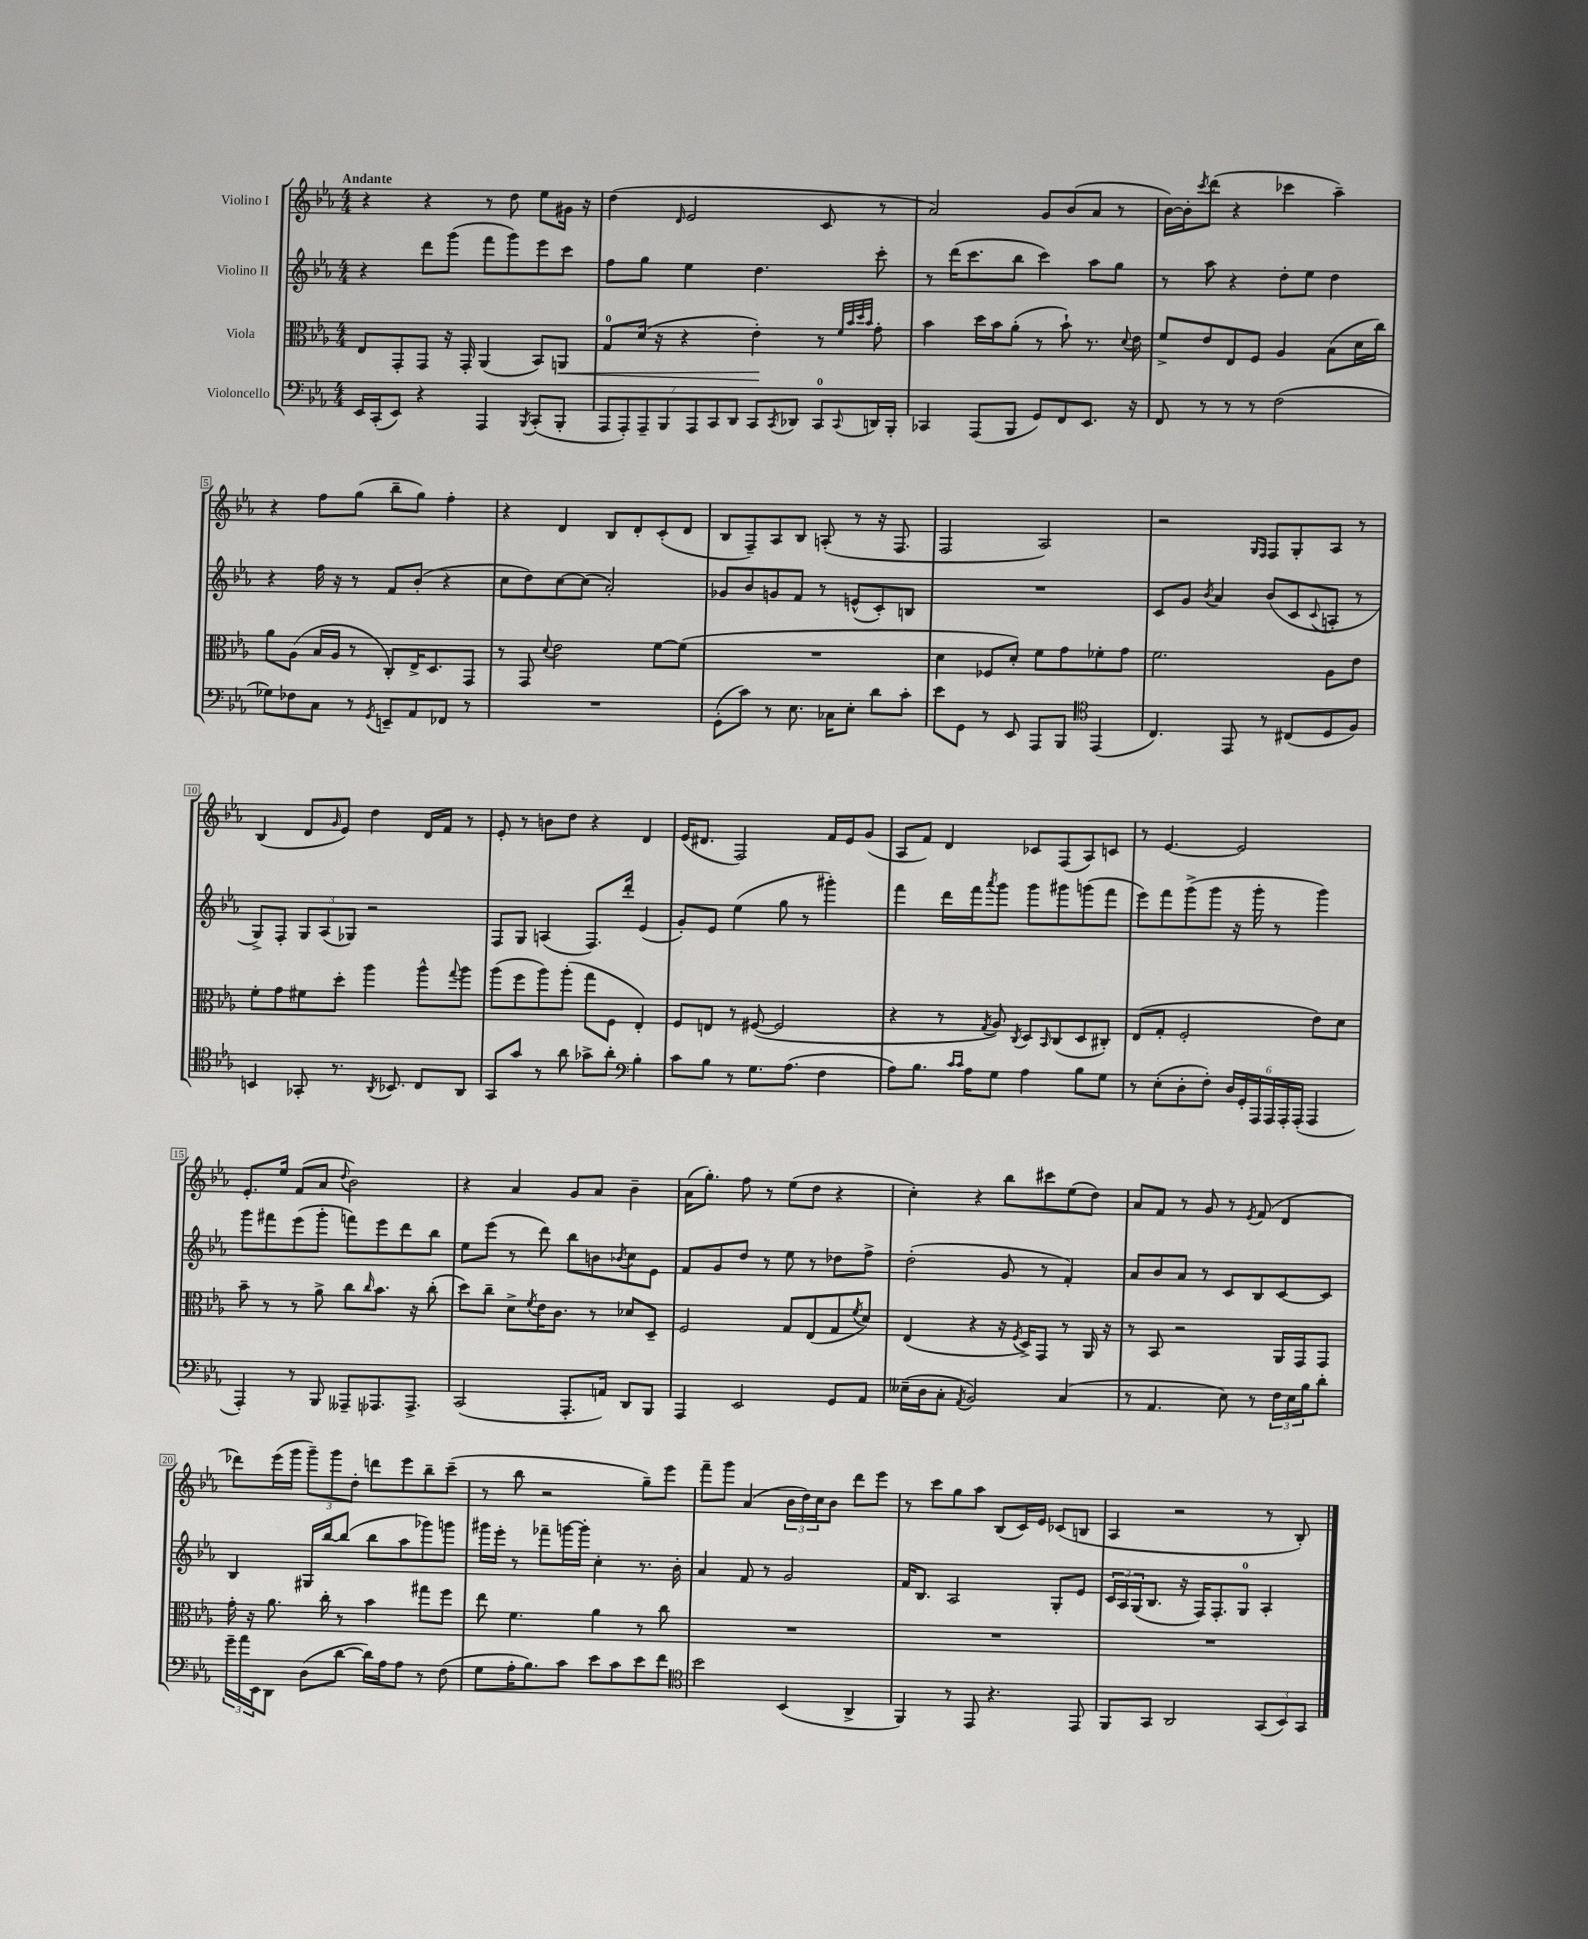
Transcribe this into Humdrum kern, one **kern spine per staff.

**kern	**kern	**dynam	**kern	**kern
*part4	*part3	*part3	*part2	*part1
*staff4	*staff3	*staff3	*staff2	*staff1
*I"Violoncello	*I"Viola	*	*I"Violino II	*I"Violino I
*clefF4	*clefC3	*	*clefG2	*clefG2
*k[b-e-a-]	*k[b-e-a-]	*	*k[b-e-a-]	*k[b-e-a-]
*M4/4	*M4/4	*	*M4/4	*M4/4
=1	=1	=1	=1	=1
!	!	!	!	!LO:TX:a:B:t=Andante
16EE-/LL	8E-/L	.	4r	4r
(16CC'/J	.	.	.	.
8EE-/J)	8GG'/	.	.	.
4r	8GG/J	.	8ddd\L	4r
.	16r	.	(8ggg\J	.
.	16GG'/	.	.	.
4AAA-/	(4AA-/	.	8fff\L	8r
.	.	.	8ggg\)	8dd\
8qBBB-/	.	.	.	.
(8CC'/L	8BB-/L)	.	8eee-\	8ee-\L
!	!	!LO:HP:b	!	!
8BBB-'/J	8AAn/J	<	8ccc\J	16g#X\Jk
.	.	.	.	16r
=2	=2	=2	=2	=2
14AAA-/L	8G/L	.	8ff\L	(4dd\
14AAA-'/)	.	.	.	.
.	(16d/Jk	.	8gg\J	.
14AAA-~/	.	.	.	.
.	16r	.	.	.
14BBB-/	.	.	.	.
.	.	.	.	16qqd/
.	4r	.	4ee-\	2e-/
14AAA-/	.	.	.	.
14CC/	.	.	.	.
14DD/J	.	.	.	.
8CC/L	4e-'\)	.	4.dd\	.
8qCC/	.	.	.	.
8DD-X/J	.	.	.	.
8CC/L	8r	[	.	8c/
.	32qqf/LLL	.	.	.
.	32qqb-/	.	.	.
.	32qqdd/	.	.	.
8qqCC/	32qqb-/JJJ	.	.	.
16DDn/L	8g'\	.	8ccc'\	8r
16BBB-'/JJ	.	.	.	.
=3	=3	=3	=3	=3
4CC-X/	4b-\	.	8r	2a-/)
.	.	.	(16ddd\KL	.
.	.	.	8.ccc\	.
(8AAA-/L	16dd\LL	.	.	.
.	16b-\J	.	.	.
8BBB-/J	(8a-'\J	.	8bb-\J	.
8GG/L)	8r	.	4ccc\)	8g/L
8FF/	8b-`\)	.	.	(8b-/
8.EE-/J	8.r	.	8aa-\L	8a-/J
.	.	.	8gg\J	8r
.	8qqd/	.	.	.
16r	16e-\	.	.	.
=4	=4	=4	=4	=4
8FF/	8f^/L	.	8r	[16b-\LL)
.	.	.	.	16b-'\J]
.	.	.	.	8qccc/
8r	8e-/	.	8aa-\	(8ddd\J
8r	8E-/	.	4r	4r
8r	8F/J	.	.	.
(2F\	4A-/	.	8dd'\L	4ccc-X\
.	.	.	8ee-\J	.
.	(8B-\L	.	4dd\	4aa-~\)
.	16d\L	.	.	.
.	16cc\JJ)	.	.	.
!!LO:LB:g=z
=5	=5	=5	=5	=5
8G-X\L)	8a-\L	.	4r	4r
8F-X\	(8A-\J	.	.	.
8C\J	16B-/LL	.	16ff\	8ff\L
.	16A-/JJ	.	16r	.
8r	8r	.	8r	(8gg\J
8qGG/	.	.	.	.
8EEn~/L	8C'/L)	.	8f/L	8bb-~\L
8AA-/	16E-^/K	.	(8b-'/J	8gg\J)
.	8.D/	.	.	.
8FF-X/J	.	.	4r	4ff'\
8r	8GG/J	.	.	.
=6	=6	=6	=6	=6
1r	8r	.	8cc\L	4r
.	8GG/	.	8dd\)	.
.	8qqd/	.	.	.
.	2e-\	.	[8cc\	4d/
.	.	.	(8cc\J]	.
.	.	.	2a-'/)	8B-/L
.	.	.	.	8d'/
.	[8f\L	.	.	(8c'/
.	(8f\J]	.	.	8d/J
=7	=7	=7	=7	=7
(8GG'\L	1r	.	8g-X/L	8B-/L
8c\J)	.	.	8b-/	8F~/)
8r	.	.	8gn/	8A-/
8.E-\	.	.	8f/J	8B-/J
.	.	.	8r	(8An'/
16C-X\KL	.	.	.	.
8E-'\J	.	.	(8en^^/L	8r
8d\L	.	.	8c'/)	16r
.	.	.	.	8.F/
8c'\J	.	.	8Bn/J	.
=8	=8	=8	=8	=8
8e-\L	4d\	.	1r	2F/
8GG\J	.	.	.	.
8r	8F-X/L	.	.	.
8EE-/	8d'/J)	.	.	.
8AAA-/L	8f\L	.	.	2A-/)
8BBB-/J	8g\	.	.	.
*clefC4	*	*	*	*
(4EE-/	8f-X'\	.	.	.
.	8g\J	.	.	.
=9	=9	=9	=9	=9
4.C/)	2.f\	.	8c/L	2r
.	.	.	8g/J	.
.	.	.	8qb-/	.
.	.	.	4a-/	.
8EE-/	.	.	.	.
.	.	.	.	16qqG/LL
.	.	.	.	16qqF/JJ
8r	.	.	(8b-/L	8F/L
(8C#X/L	.	.	8c/	8G'/
.	.	.	8qqc/	.
8D/	8A-\L	.	8An'/J	8A-/J
8F/J)	8e-\J	.	8r	8r
!!LO:LB:g=z
=10	=10	=10	=10	=10
4BBn/	8f'\L	.	8G^/L)	(4B-/
.	8g\	.	8F'/J	.
8GG-X'/	8f#X\	.	12G/L	8d/L
.	.	.	(12A-/	.
.	.	.	.	16qqg/
8.r	8dd'\J	.	.	8e-/J)
.	.	.	12G-X/J)	.
.	4aa-\	.	2r	4dd\
8qAA-/	.	.	.	.
8.BB-X/	.	.	.	.
8C/L	8aa-^^\L	.	.	16d/LL
.	.	.	.	16f/JJ
.	8qqgg/	.	.	.
8AA-/J	8aa-\J	.	.	8r
=11	=11	=11	=11	=11
8GG/L	(8aa-\L	.	8F/L	8e-'/
8g/J	8ff\	.	8G/J	8r
8r	8aa-\)	.	(4An/	8bn\L
8a-\	(8aa-'\J	.	.	8dd\J
8g-X^\L	8gg\L	.	8.F/L)	4r
8a-'\J	8F\J	.	.	.
.	.	.	16ddd'/Jk	.
*clefF4	*	*	*	*
4B-'\	4E-'/)	.	(4e-/	4d/
=12	=12	=12	=12	=12
8c\L	8F/L	.	8g'/L)	(16e-/KL
.	.	.	.	8.d#X/J
8B-\J	8En/J	.	8e-/J	.
8r	8r	.	(4ee-\	2F/)
8.G\L	([8F#X/	.	.	.
.	2F#/]	.	8gg\	.
(8.A-\J	.	.	.	.
.	.	.	8r	.
4F\	.	.	4ggg#X'\)	16f/LL
.	.	.	.	16e-/J
.	.	.	.	(8g/J
=13	=13	=13	=13	=13
8A-\L)	4r	.	4fff\	8A-/L
8.B-\J	.	.	.	8f/J)
.	8r	.	16ddd\LL	4d/
16qqc/LL	.	.	.	.
16qqc/JJ	.	.	.	.
16A-\KL	.	.	16fff\J	.
.	8qG/	.	8qaaa-/	.
8G\J	8A-/)	.	8ggg\J	.
.	8qC/	.	.	.
4A-\	8D/L	.	8ggg\L	8c-X/L
.	16qqBB-/	.	.	.
.	(8C/	.	8ggg#X\	(8F/
8B-\L	8D/	.	(8gggn\	8A-/)
8G\J	8C#X'/J)	.	8fff\J	8cn/J
=14	=14	=14	=14	=14
8r	(8E-/L	.	8eee-\L)	8r
(8E-'\L	8G'/J	.	8fff\	[4.e-/
8D'\	2F'/	.	(8ggg^\	.
8F'\J)	.	.	8ggg\J	.
24D/LL	.	.	16r	2e-/]
24GG'/	.	.	.	.
.	.	.	16ggg'\	.
24AAA-/	.	.	.	.
24AAA-/	.	.	8r	.
24AAA-'/	.	.	.	.
(24AAA-'/JJ	.	.	.	.
4AAA-/	8e-\L)	.	4ggg\)	.
.	8d\J	.	.	.
!!LO:LB:g=z
=15	=15	=15	=15	=15
4AAA-'/)	8b-~\	.	8ggg\L	8.e-'/L
.	8r	.	8fff#X\	.
.	.	.	.	16ee-/Jk
8r	8r	.	(8eee-\	(8f/L
8BBB-/	8a-^\	.	8ggg'\J	8a-/J
.	.	.	.	8qqdd/
8AAA--X~/L	8cc\L	.	8fffn\L)	2b-\)
.	16qqcc/	.	.	.
8.AAA-X/	8.b-\J	.	8eee-\	.
.	.	.	8ddd\	.
8.AAA-^/J	16r	.	.	.
.	(8cc'\	.	8bb-\J	.
=16	=16	=16	=16	=16
(2CC/	8dd\L)	.	8ee-\L	4r
.	8cc~\J	.	(8eee-\J	.
.	8d^\L	.	8r	4a-/
.	8qf/	.	.	.
.	16e-\K	.	8ddd\)	.
.	8.c\J	.	.	.
8.AAA-'/L	.	.	8bb-\L	8g/L
.	8r	.	8bn\	8a-/J
16AAn/Jk)	.	.	.	.
.	.	.	8qb-X/	.
8DD/L	8d-X/L	.	8cc\	4b-~\
8BBB-/J	8D~/J	.	8e-\J	.
=17	=17	=17	=17	=17
4AAA-/	2F/	.	8f/L	(16a-\KL
.	.	.	.	8.gg'\J)
.	.	.	8g/	.
2EE-/	.	.	8dd/J	8ff\
.	.	.	8r	8r
.	8G/L	.	8ee-\	(8ee-\L
.	(8E-/	.	8r	8dd\J
8GG/L	8G/	.	8dd-X\L	4r
.	8qf/	.	.	.
8AA-/J	8d/J)	.	8ff^\J	.
=18	=18	=18	=18	=18
(16E--X~\LL	(4E-/	.	(2dd'\	4cc'\)
16D\J	.	.	.	.
8C'\J	.	.	.	.
8qAA-/	.	.	.	.
2BB-/)	4r	.	.	4r
.	16r	.	8g/	8bb-\L
.	8qF/	.	.	.
.	16D^/KL)	.	.	.
.	8GG/J	.	8r	8ccc#X\
(4C/	8r	.	4f'/)	(8ee-\
.	16AA-/	.	.	8dd\J)
.	16r	.	.	.
=19	=19	=19	=19	=19
8r	8r	.	8a-/L	8a-/L
4.AA-/	8BB-/	.	8b-/	8f/J
.	2r	.	8a-/J	8r
.	.	.	8r	8g/
8E-\)	.	.	8c/L	8r
.	.	.	.	8qe-/
8r	.	.	8B-/	(8f/
24F\LL	16AA-/LL	.	[8c/	4d/
24E-\	.	.	.	.
.	16GG/J	.	.	.
24B-\J	.	.	.	.
8d'\J	8GG/J	.	8c/J]	.
!!LO:LB:g=z
=20	=20	=20	=20	=20
24g~\LL	16g'\	.	4B-/	8ddd-X\L)
24a-\	.	.	.	.
.	16r	.	.	.
24EE-\J	.	.	.	.
8DD\J	8.a-\	.	.	(16eee-\L
.	.	.	.	16ggg\JJ
(8D\L	.	.	16G#X/LL	12ggg~\L)
.	16cc'\	.	[16bb-/J	.
.	.	.	.	12ggg\
[8d\J	8r	.	(8bb-/J]	.
.	.	.	.	12dd'\J
16d\LL])	4b-\	.	8bb-\L	8dddn\L
16A-\J	.	.	.	.
8A-\J	.	.	8aa-\	8eee-\
8r	8gg#X\L	.	8ggg-X\)	8bb-~\
(8F\	8ff\J	.	8gggn\J	(8ccc~\J
=21	=21	=21	=21	=21
8G\L	8ee-\	.	16ggg#X\LL	8r
.	.	.	16eee-'\JJ	.
16A-'\K	4.f\	.	8r	8bb-\
8.B-\)	.	.	.	.
.	.	.	8fff-X~\L	2r
8c\J	.	.	[16gggn\L	.
.	.	.	16ggg'\JJ]	.
8e-\L	4a-\	.	4cc'\	.
8c\	.	.	.	.
8e-\	8r	.	8.r	8gg~\L)
8f\J	8cc\	.	.	8eee-\J
.	.	.	16b-'\	.
=22	=22	=22	=22	=22
*clefC4	*	*	*	*
2b-\	1r	.	4a-/	8fff~\L
.	.	.	.	8ggg\J
.	.	.	8f/	(4a-/
.	.	.	8r	.
(4BB-/	.	.	2g/	24b-\LL
.	.	.	.	24dd\)
.	.	.	.	24cc\J
.	.	.	.	8b-\J
4AA-^/	.	.	.	8ddd\L
.	.	.	.	8eee-\J
=23	=23	=23	=23	=23
4FF/)	1r	.	16f/KL	8r
.	.	.	8.B-/J	.
.	.	.	.	8ccc\L
8r	.	.	2A-/	8gg\
8EE-/	.	.	.	8aa-\J
4.r	.	.	.	(8B-/L
.	.	.	.	16c/L)
.	.	.	.	16e-/JJ
.	.	.	8G'/L	(8c-X/L
8EE-/	.	.	8e-/J	8Bn/J
=24	=24	=24	=24	=24
8FF/L	1r	.	24c/LL	4A-/
.	.	.	24A-/	.
.	.	.	(24G/J	.
8GG/J	.	.	8.B-/J	.
2AA-/	.	.	.	2r
.	.	.	16r	.
.	.	.	16F/KL)	.
.	.	.	8.F'/	.
.	.	.	8G/J	.
(12GG/L	.	.	4A-'/	8r
12BB-/)	.	.	.	.
.	.	.	.	8B-'/)
12GG/J	.	.	.	.
==	==	==	==	==
*-	*-	*-	*-	*-
